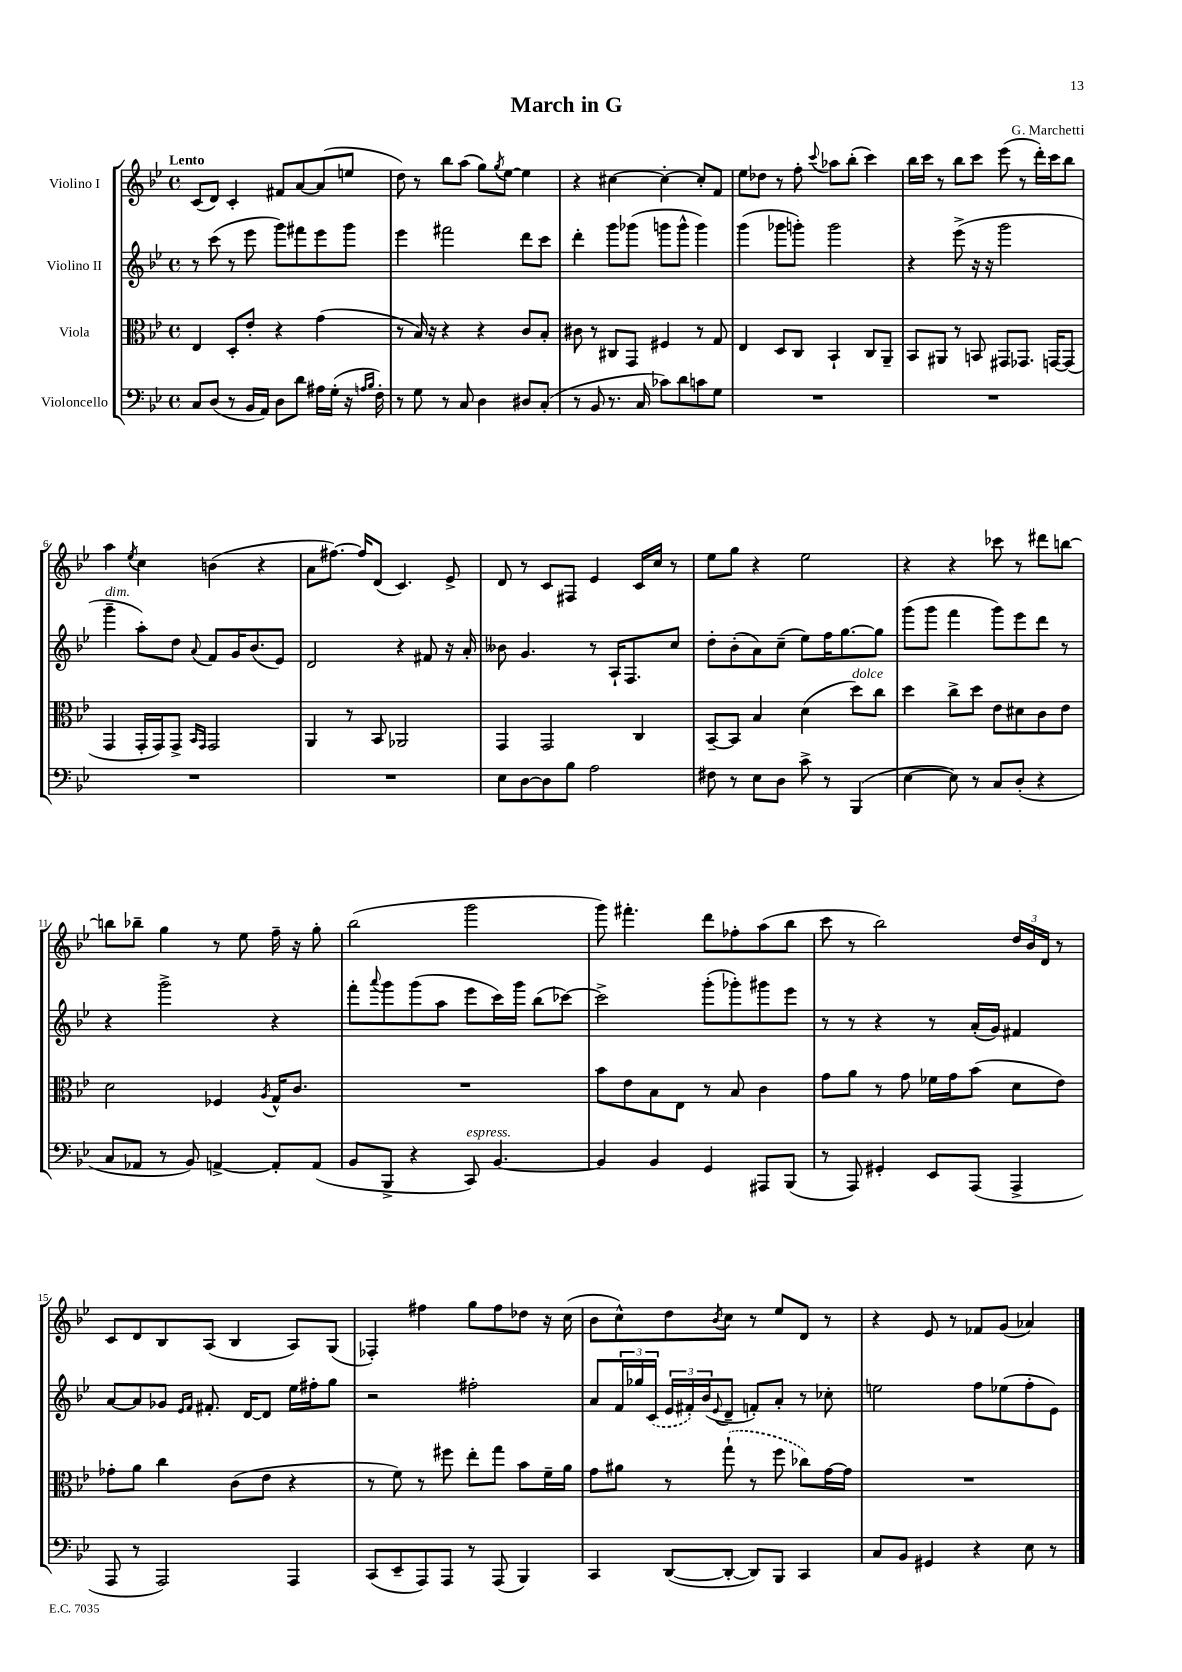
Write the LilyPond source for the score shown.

\header { title = "March in G" composer = "G. Marchetti" }
<<
\new StaffGroup <<
\new Staff = "s0" \with { instrumentName = "Violino I" } {
    \clef treble \key bes \major \defaultTimeSignature \time 4/4 \tempo "Lento"
    c'8( d'8) c'4-. fis'8 a'8~ a'8( e''8 |
    d''8) r8 bes''8 a''8( g''8) \acciaccatura { g''8 } ees''8~ ees''4 |
    r4 cis''4~ cis''4~-. cis''8-. f'8 |
    ees''8 des''8 r8 f''8-. \appoggiatura { c'''8 } aes''8 bes''8-.( c'''4) |
    bes''16 c'''16 r8 bes''8 c'''8 ees'''8( r8 d'''16-.) c'''16 bes''8 |
    a''4 \acciaccatura { ees''8 } c''4 b'4( r4 |
    a'8 fis''8.~) fis''16 d'8( c'4.) ees'8-> |
    d'8 r8 c'8 fis8 ees'4 c'16 c''16 r8 |
    ees''8 g''8 r4 ees''2 |
    r4 r4 ces'''8 r8 dis'''8 b''8~ |
    b''8 bes''8-- g''4 r8 ees''8 f''16-- r16 g''8-. |
    bes''2( g'''2 |
    g'''8) fis'''4.-. d'''8 fes''8-. a''8( bes''8 |
    c'''8 r8 bes''2) \tuplet 3/2 { d''16 bes'16 d'16 } r8 |
    c'8 d'8 bes8 a8( bes4 a8) g8( |
    fes4-.) fis''4 g''8 fis''8 des''8 r16 c''16( |
    bes'8 c''8-^) d''8 \acciaccatura { bes'8 } c''8 r8 ees''8 d'8 r8 |
    r4 ees'8 r8 fes'8 g'8( aes'4) \bar "|." |
}
\new Staff = "s1" \with { instrumentName = "Violino II" } {
    \clef treble \key bes \major \defaultTimeSignature \time 4/4
    r8 c'''8( r8 ees'''8 g'''8) fis'''8 ees'''8 g'''8 |
    ees'''4 fis'''2 d'''8 c'''8 |
    d'''4-. g'''8 ges'''8( g'''8 g'''8-^ g'''4) |
    g'''4( ges'''8 g'''8-.) g'''2 |
    r4 ees'''8->( r16 r16 g'''2 |
    g'''4--^\markup { \italic "dim." } a''8-.) d''8 \appoggiatura { a'8 } f'8 g'16 bes'8.( ees'8) |
    d'2 r4 fis'8 r16 a'16-. |
    beses'8 g'4. r8 a16-! f8. c''8 |
    d''8-. bes'8-.( a'8) c''8--( ees''8) f''16 g''8.~ g''8 |
    g'''8( g'''8 f'''4 g'''8) ees'''8 d'''8 r8 |
    r4 g'''2-> r4 |
    f'''8-. \appoggiatura { a'''8 } g'''8 g'''8( a''8 ees'''8 c'''16) g'''16 bes''8( ces'''8~) |
    ces'''2-> g'''8-.( ges'''8-.) gis'''8 ees'''8 |
    r8 r8 r4 r8 a'16-.( g'16) fis'4 |
    a'8~ a'8 ges'8 \grace { ees'16 f'16 } fis'8.-. d'16~ d'8 ees''16 fis''16-. g''8 |
    r2 fis''2-. |
    a'8 \tuplet 3/2 { f'16 ges''16 \once \slurDashed c'16( } \tuplet 3/2 { ees'16 fis'16-.) bes'16( } \appoggiatura { ees'8 } d'8-- f'8-.) a'8-. r8 ces''8-. |
    e''2 f''8 ees''8( f''8-. ees'8) \bar "|." |
}
\new Staff = "s2" \with { instrumentName = "Viola" } {
    \clef alto \key bes \major \defaultTimeSignature \time 4/4
    ees4 d8-. ees'8-. r4 g'4( |
    r8 bes16) r16 r4 r4 c'8 bes8-. |
    cis'8 r8 cis8 g,8 fis4 r8 g8 |
    ees4 d8 c8 bes,4-! c8 a,8-- |
    bes,8 ais,8 r8 b,8 gis,8 ges,8. g,16~ g,8( |
    g,4 g,16-. g,16) g,8-> \grace { bes,16 g,16 } g,2 |
    a,4 r8 bes,8 aes,2 |
    g,4 g,2 c4 |
    bes,8~-- bes,8 bes4 d'4( d''8^\markup { \italic "dolce" }) c''8 |
    d''4 c''8-> d''8 ees'8 dis'8 c'8 ees'8 |
    d'2 fes4 \acciaccatura { a8 } g16-^ c'8. |
    R1 |
    bes'8 ees'8 bes8 ees8 r8 bes8 c'4 |
    g'8 a'8 r8 g'8 fes'16 g'16 bes'8( d'8 ees'8) |
    ges'8-. a'8 c''4 c'8( ees'8 r4 |
    r8 f'8) r8 fis''8 ees''8-. g''8 bes'8 f'16-- a'16 |
    g'8 ais'8 r8 \once \slurDashed g''8-!( r8 f''8 ces''8) g'16~ g'16 |
    R1 \bar "|." |
}
\new Staff = "s3" \with { instrumentName = "Violoncello" } {
    \clef bass \key bes \major \defaultTimeSignature \time 4/4
    c8 d8( r8 bes,16 a,16) d8 d'8 ais16 g16-.( r16 \grace { a16 bes16 } f16-.) |
    r8 g8 r8 c8 d4 dis8 c8-.( |
    r8 bes,8 r8. c16 ces'8) d'8 c'8 g8 |
    R1 |
    R1 |
    R1 |
    R1 |
    ees8 d8~ d8 bes8 a2 |
    fis8 r8 ees8 d8 c'8-> r8 bes,,4( |
    ees4~ ees8) r8 c8 d8-.( r4 |
    c8 aes,8 r8 bes,8) a,4~-> a,8-. a,8( |
    bes,8 bes,,8-> r4 c,8^\markup { \italic "espress." }) bes,4.~ |
    bes,4 bes,4 g,4 ais,,8 bes,,8( |
    r8 a,,8) gis,4-. ees,8 a,,8( a,,4-> |
    a,,8 r8 a,,2) a,,4 |
    c,8( ees,8-- a,,8) a,,8 r8 a,,8( bes,,4) |
    c,4 d,8~( d,8~-. d,8) bes,,8 c,4 |
    c8 bes,8 gis,4 r4 ees8 r8 \bar "|." |
}
>>
>>
